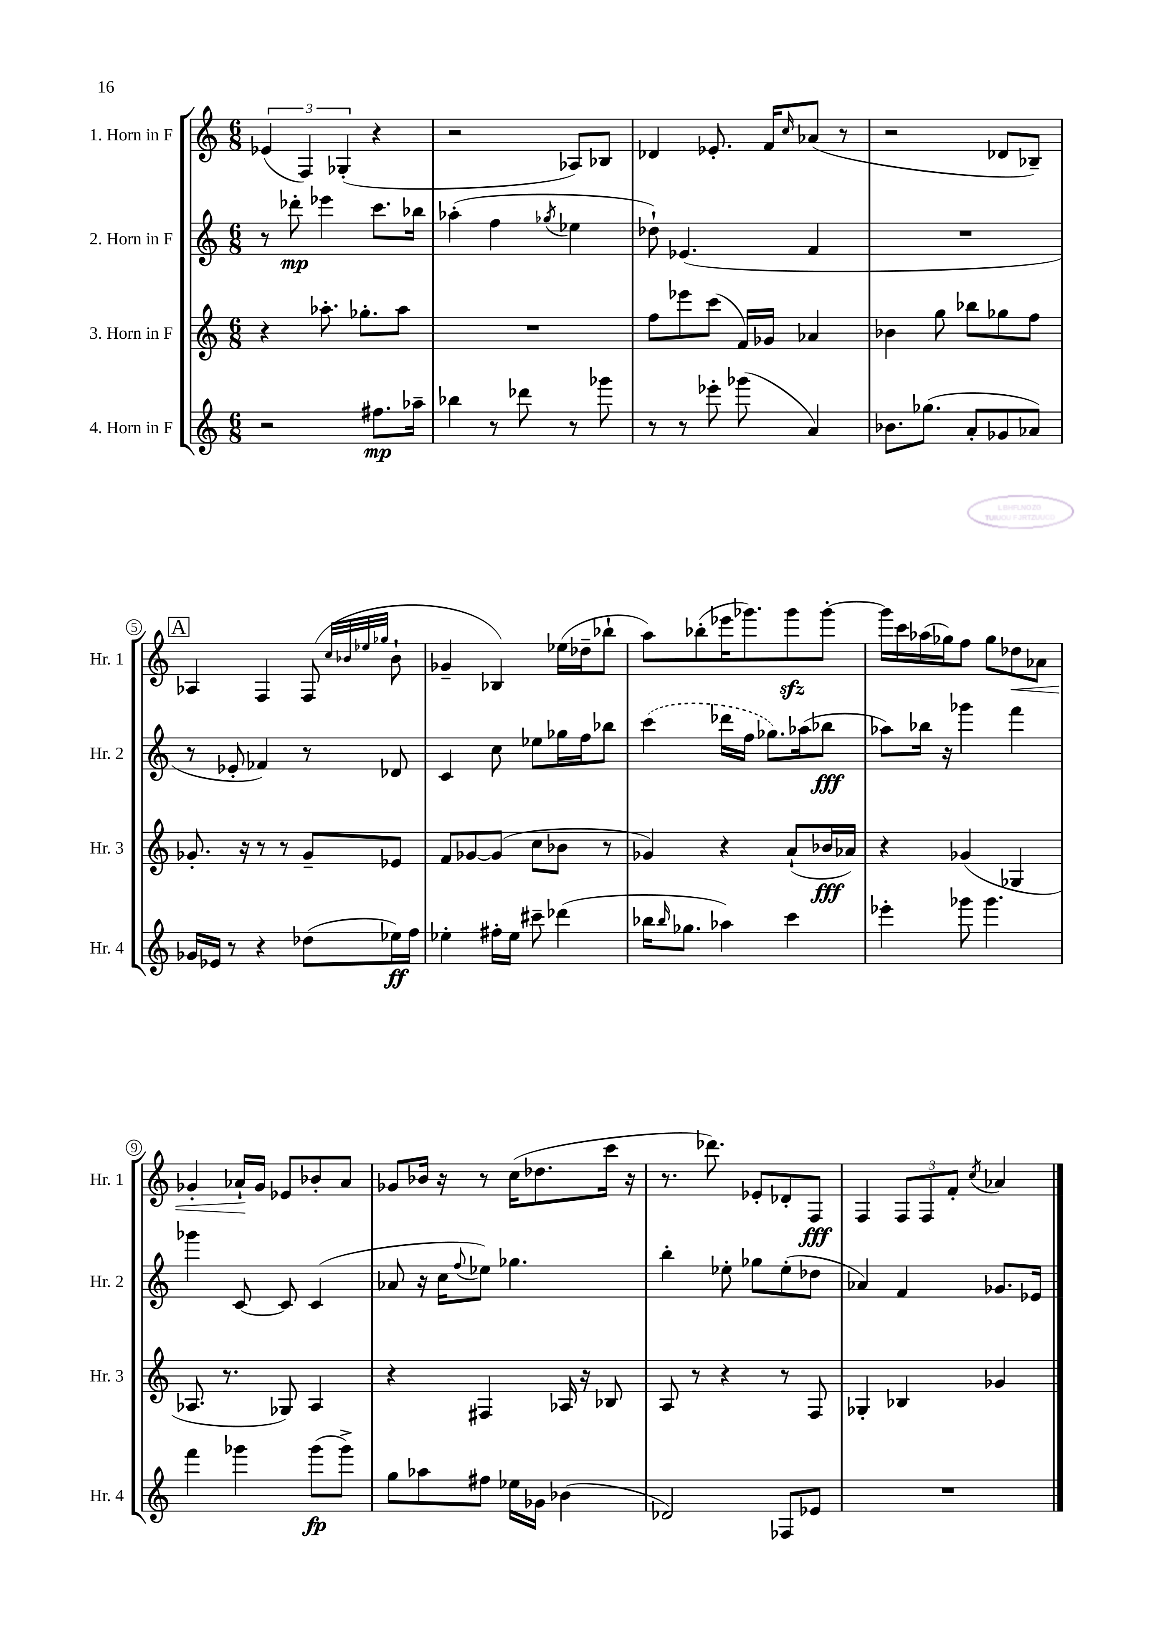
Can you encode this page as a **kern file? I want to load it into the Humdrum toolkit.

**kern	**dynam	**kern	**dynam	**kern	**dynam	**kern	**dynam
*part4	*part4	*part3	*part3	*part2	*part2	*part1	*part1
*staff4	*staff4	*staff3	*staff3	*staff2	*staff2	*staff1	*staff1
*I"4. Horn in F	*	*I"3. Horn in F	*	*I"2. Horn in F	*	*I"1. Horn in F	*
*I'Hr. 4	*	*I'Hr. 3	*	*I'Hr. 2	*	*I'Hr. 1	*
*clefG2	*	*clefG2	*	*clefG2	*	*clefG2	*
*k[]	*	*k[]	*	*k[]	*	*k[]	*
*M6/8	*	*M6/8	*	*M6/8	*	*M6/8	*
=1	=1	=1	=1	=1	=1	=1	=1
2r	.	4r	.	8r	.	(6e-X/	.
.	.	.	.	8ddd-X'\	mp	.	.
.	.	.	.	.	.	6F/)	.
.	.	8.aa-X'\	.	4eee-X\	.	.	.
.	.	.	.	.	.	(6G-X'/	.
.	.	8.gg-X'\L	.	.	.	.	.
8.ff#X\L	mp	.	.	8.ccc\L	.	4r	.
.	.	8aa-\J	.	.	.	.	.
16aa-X~\Jk	.	.	.	16bb-X\Jk	.	.	.
=2	=2	=2	=2	=2	=2	=2	=2
4bb-X\	.	2.r	.	(4aa-X'\	.	2r	.
8r	.	.	.	4ff\	.	.	.
8ddd-X\	.	.	.	.	.	.	.
.	.	.	.	8qgg-X/	.	.	.
8r	.	.	.	4ee-X\	.	8A-X/L)	.
8ggg-X\	.	.	.	.	.	8B-X/J	.
=3	=3	=3	=3	=3	=3	=3	=3
8r	.	8ff\L	.	8dd-X`\)	.	4d-X/	.
8r	.	8eee-X\	.	(4.e-X/	.	.	.
8eee-X'\	.	(8ccc\J	.	.	.	8.e-X'/	.
(8ggg-X\	.	16f/LL)	.	.	.	.	.
.	.	16g-X/JJ	.	.	.	16f/KL	.
.	.	.	.	.	.	16qqcc/	.
4a/)	.	4a-X/	.	4f/	.	(8a-X/J	.
.	.	.	.	.	.	8r	.
=4	=4	=4	=4	=4	=4	=4	=4
8.b-X\L	.	4b-X\	.	2.r	.	2r	.
(8.gg-X\J	.	.	.	.	.	.	.
.	.	8gg\	.	.	.	.	.
8a'/L	.	8bb-X\L	.	.	.	.	.
8g-X/	.	8gg-X\	.	.	.	8d-X/L	.
8a-X/J)	.	8ff\J	.	.	.	8B-X~/J)	.
!!LO:LB:g=z
!!LO:REH:place=s1:t=A
=5	=5	=5	=5	=5	=5	=5	=5
16g-X/LL	.	8.g-X'/	.	8r	.	4A-X/	.
16e-X/JJ	.	.	.	.	.	.	.
8r	.	.	.	8e-X'/	.	.	.
.	.	16r	.	.	.	.	.
4r	.	8r	.	4f-X/)	.	4F/	.
.	.	8r	.	.	.	.	.
(8dd-X\L	.	8g-~/L	.	8r	.	(8F/	.
.	.	.	.	.	.	32qqcc/LLL	.
.	.	.	.	.	.	32qqb-X/	.
.	.	.	.	.	.	32qqee-X/	.
.	.	.	.	.	.	32qqgg-X/JJJ	.
16ee-X\L)	ff	8e-X/J	.	8d-X/	.	8b-`\	.
16ff\JJ	.	.	.	.	.	.	.
=6	=6	=6	=6	=6	=6	=6	=6
4ee-X'\	.	8f/L	.	4c/	.	4g-X~/	.
.	.	[8g-X/	.	.	.	.	.
16ff#X'\LL	.	(8g-/J]	.	8cc\	.	4B-X/)	.
16ee-\JJ	.	.	.	.	.	.	.
8ccc#X~\	.	8cc\L	.	8ee-X\L	.	.	.
(4ddd-X\	.	8b-X\J	.	16gg-X\L	.	(16ee-X\LL	.
.	.	.	.	16ff\J	.	16dd-X~\J	.
.	.	8r	.	8bb-X\J	.	8bb-X`\J	.
=7	=7	=7	=7	=7	=7	=7	=7
16bb-X\KL	.	4g-X/)	.	(4ccc\	.	8aa\L)	.
16qqbb-/	.	.	.	.	.	.	.
8.gg-X\J	.	.	.	.	.	.	.
.	.	.	.	.	.	(8bb-X'\	.
4aa-X\)	.	4r	.	16ddd-X\LL	.	16eee-X\K	.
.	.	.	.	16ff\JJ	.	8.ggg-X\)	.
.	.	.	.	8.gg-X\L)	.	.	.
4ccc\	.	(8a`/L	.	.	.	8ggg-zz\	.
.	.	.	.	(16aa-X\k	.	.	.
.	.	16b-X/L	fff	8bb-X\J	fff	[8ggg-'\J	.
.	.	16a-X/JJ)	.	.	.	.	.
=8	=8	=8	=8	=8	=8	=8	=8
4eee-X'\	.	4r	.	8aa-X\L)	.	16ggg-\LL]	.
.	.	.	.	.	.	16ccc\	.
.	.	.	.	16bb-X\Jk	.	(16aa-X\	.
.	.	.	.	16r	.	16gg-X\J)	.
8ggg-X\	.	(4g-X/	.	4ggg-X\	.	8ff\J	.
4.ggg-\	.	.	.	.	.	8gg-\L	.
!	!	!	!	!	!	!	!LO:HP:b
.	.	4G-X/	.	4fff\	.	8dd-X\	<
.	.	.	.	.	.	8a-X\J	.
!!LO:LB:g=z
=9	=9	=9	=9	=9	=9	=9	=9
4fff\	.	8.A-X/	.	4ggg-X\	.	4g-X'/	.
.	.	8.r	.	.	.	.	.
4ggg-X\	.	.	.	[8c/	.	16a-X`/LL	.
.	.	.	.	.	.	16g-/JJ	[
.	.	8G-X/)	.	8c/]	.	8e-X/L	.
(8ggg-\L	fp	4A-/	.	(4c/	.	8b-X'/	.
8ggg-^\J)	.	.	.	.	.	8a-/J	.
=10	=10	=10	=10	=10	=10	=10	=10
8gg\L	.	4r	.	8a-X/	.	8g-X/L	.
8aa-X\	.	.	.	16r	.	16b-X/Jk	.
.	.	.	.	16cc\KL	.	16r	.
.	.	.	.	8qqff/	.	.	.
8ff#X\J	.	4F#X/	.	8ee-X\J)	.	8r	.
16ee-X\LL	.	.	.	4.gg-X\	.	(16cc\KL	.
16g-X\JJ	.	.	.	.	.	8.dd-X\	.
(4b-X\	.	16A-X/	.	.	.	.	.
.	.	16r	.	.	.	.	.
.	.	8B-X/	.	.	.	16ccc\Jk	.
.	.	.	.	.	.	16r	.
=11	=11	=11	=11	=11	=11	=11	=11
2d-X/)	.	8A/	.	4bb'\	.	8.r	.
.	.	8r	.	.	.	.	.
.	.	.	.	.	.	8.ddd-X\)	.
.	.	4r	.	8ee-X'\	.	.	.
.	.	.	.	8gg-X\L	.	8e-X'/L	.
8F-X/L	.	8r	.	(8ee-'\	.	8d-X'/	.
8e-X/J	.	8F/	.	8dd-X\J	.	8F/J	fff
=12	=12	=12	=12	=12	=12	=12	=12
2.r	.	4G-X'/	.	4a-X/)	.	4F/	.
.	.	4B-X/	.	4f/	.	12F/L	.
.	.	.	.	.	.	12F/	.
.	.	.	.	.	.	12f'/J	.
.	.	.	.	.	.	8qcc/	.
.	.	4g-X/	.	8.g-X/L	.	4a-X/	.
.	.	.	.	16e-X/Jk	.	.	.
==	==	==	==	==	==	==	==
*-	*-	*-	*-	*-	*-	*-	*-
